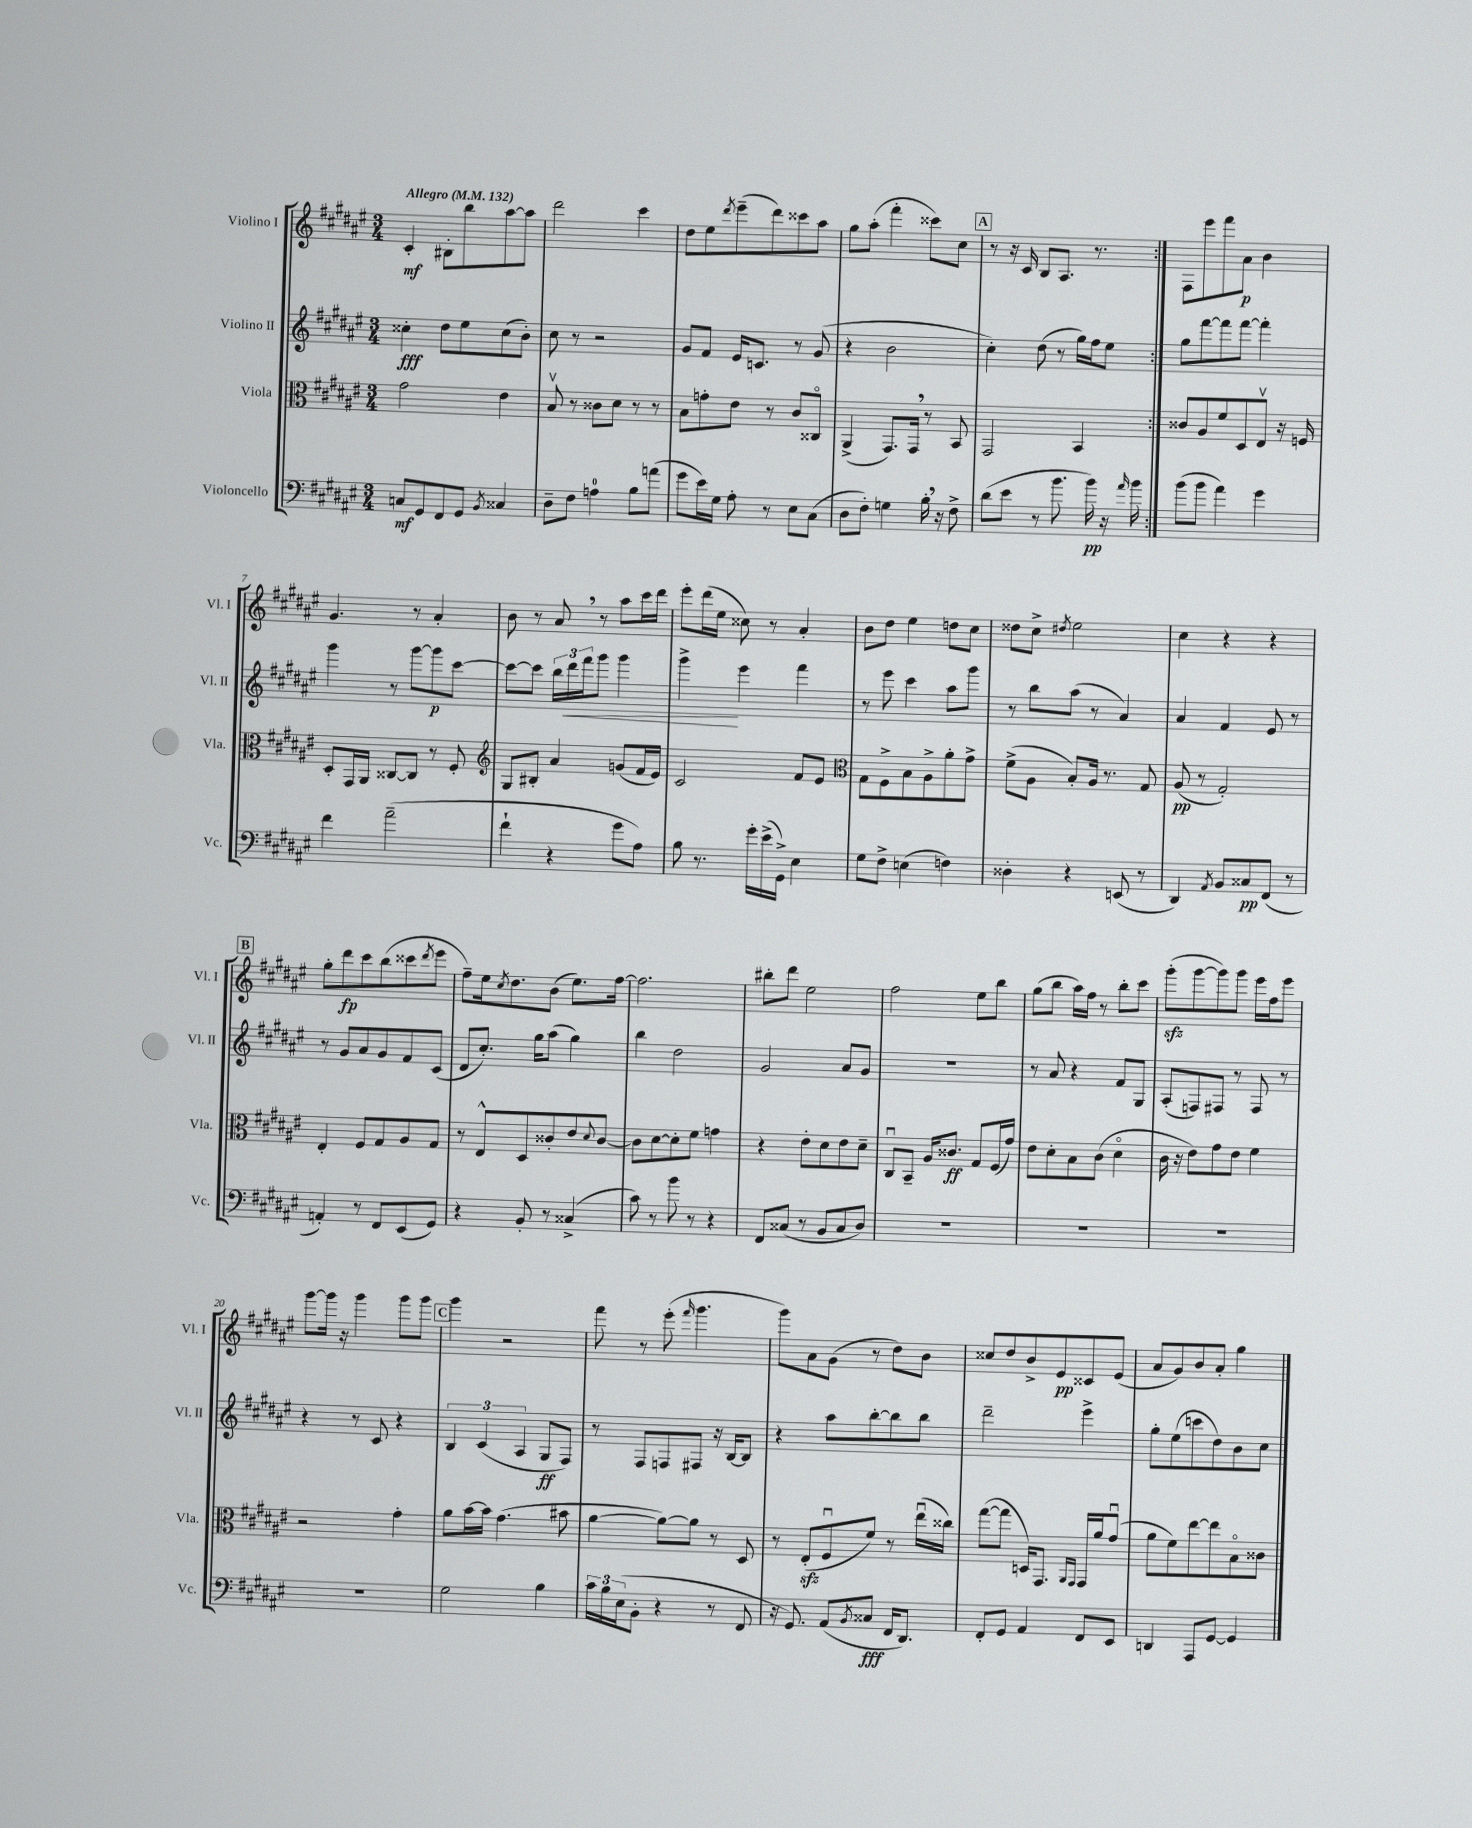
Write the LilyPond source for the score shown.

<<
\new StaffGroup <<
\new Staff = "s0" \with { instrumentName = "Violino I" shortInstrumentName = "Vl. I" } {
    \clef treble \key fis \major \numericTimeSignature \time 3/4 \tempo "Allegro" 4 = 132
    \repeat volta 2 { cis'4-.\mf bis8-. b''8 ais''8~ ais''8 |
    dis'''2 cis'''4 |
    dis''8 eis''8 \acciaccatura { dis'''8 } eis'''8--( dis'''8) cisis'''8 ais''8 |
    gis''8 ais''8-.( fis'''4-. cisis'''8) cis''8 |
    \mark \markup { \box "A" } r8 r16 cis'16 b8 ais8. r8. | }
    fis8 eis'''8 fis'''8 ais'8\p b'4 |
    gis'4. r8 ais'4-. |
    b'8 r8 ais'8 \breathe r8 ais''8 cis'''16 dis'''16 |
    eis'''8-. dis'''16( eis''16 cisis''8) r8 ais'4-. |
    b'8 dis''8 eis''4 d''8 cis''8 |
    disis''8 cis''8-> \acciaccatura { dis''8 } eis''2 |
    cis''4 r4 r4 |
    \mark \markup { \box "B" } gis''8-. dis'''8\fp cis'''8 b''8( cisis'''8 \acciaccatura { dis'''8 } eis'''8 |
    fis''8--) eis''16 \acciaccatura { cis''8 } dis''8. b'8( eis''8.) fis''16~ |
    fis''2. |
    bis''8-. dis'''8 eis''2 |
    fis''2 eis''8 b''8 |
    gis''8( b''8 ais''16) fis''16 r8 b''8-. cis'''8 |
    gis'''8-.\sfz( gis'''8~ gis'''8) gis'''8 eis'''16 fis''16 eis'''8 |
    gis'''8~ gis'''16 r16 gis'''4 gis'''8 gis'''8 |
    \mark \markup { \box "C" } gis'''4 r2 |
    fis'''8 r8 eis'''8-.( \grace { fis'''16 } gis'''4. |
    gis'''8) ais'8 gis'8( r8 dis''8) b'8 |
    cisis''8 dis''8 b'8-> eis'8\pp cisis'8 eis'8( |
    ais'8 gis'8) b'8 ais'8-. gis''4 \bar "|." |
}
\new Staff = "s1" \with { instrumentName = "Violino II" shortInstrumentName = "Vl. II" } {
    \clef treble \key fis \major \numericTimeSignature \time 3/4
    \repeat volta 2 { cisis''4-.\fff dis''8 eis''8 cisis''8( b'8-.) |
    cis''8 r8 r2 |
    gis'8 fis'8 eis'16 c'8. r8 gis'8( |
    r4 b'2 |
    \mark \markup { \box "A" } cis''4-.) dis''8( r8 gis''16) fis''16 eis''8 | }
    gis''8 fis'''8~ fis'''8 fis'''8~ fis'''4-. |
    gis'''4 r8 gis'''8~ gis'''8\p cis'''8~ |
    cis'''8~ cis'''8 \tuplet 3/2 { b''16 dis'''16\< fis'''16 } gis'''8 gis'''4 |
    gis'''4->\! eis'''4 fis'''4 |
    r8 eis'''8 cis'''4 ais''8 gis'''8 |
    r8 b''8 ais''8( r8 ais'4) |
    ais'4 fis'4 eis'8 r8 |
    \mark \markup { \box "B" } r8 gis'8 ais'8 gis'8 fis'8 cis'8( |
    dis'8 cis''8.-.) gis''16 ais''8( gis''4) |
    b''4 dis''2 |
    gis'2 ais'8 gis'8 |
    R2. |
    r8 ais'8 r4 fis'8 gis8 |
    ais8-.( f8) fis8 r8 fis8 r8 |
    r4 r8 cis'8 r4 |
    \mark \markup { \box "C" } \tuplet 3/2 { b4 cis'4( ais4 } gis8\ff fis8) |
    r8 fis8 f8 fis8 r16 b16~ b8 |
    r4 ais''8 b''8~-. b''8 b''8 |
    dis'''2-- eis'''4-> |
    gis''8-. eis''8( c'''8 dis''8) b'8 cis''8 \bar "|." |
}
\new Staff = "s2" \with { instrumentName = "Viola" shortInstrumentName = "Vla." } {
    \clef alto \key fis \major \numericTimeSignature \time 3/4
    \repeat volta 2 { gis'2 eis'4 |
    b8\upbow r8 cisis'8 dis'8 r8 r8 |
    b8 g'8-. eis'8 r8 cis'8 cisis8\flageolet |
    ais,4->( gis,8.) gis,16 \breathe r8 b,8 |
    \mark \markup { \box "A" } gis,2 b,4 | }
    cisis'8 ais8 fis'8 dis8 eis8\upbow r16 f16 |
    dis8-. gis,16 ais,16 cisis8~ cisis8 r8 fis8-. |
    \clef treble gis8 bis8-. ais'4 g'8( fis'16 eis'16) |
    cis'2 fis'8 eis'8 |
    \clef alto gis8 fis8-> b8 ais8-> ais'8-. gis'8-> |
    fis'8->( ais8 b8-.) ais16 r8. gis8 |
    ais8\pp( r8 gis2-.) |
    \mark \markup { \box "B" } eis4-. fis8 gis8 ais8 gis8 |
    r8 eis8-^ dis8 cisis'8-. eis'8 \appoggiatura { dis'8 } cisis'8~ |
    cisis'8 dis'8~ dis'8-. fis'8 g'4 |
    r4 eis'8-. dis'8 eis'8 dis'8-- |
    cis8\downbow b,8-- ais16 cisis'8.\ff gis8 fis16( gis'16) |
    eis'8 dis'8-. b8 cis'8( dis'4\flageolet |
    cis'16 r16 eis'8) gis'8 eis'8 fis'4 |
    r2 gis'4-. |
    \mark \markup { \box "C" } ais'8 b'16~ b'16 gis'4.( bis'8 |
    ais'4~ ais'8~) ais'8 r8 dis8 |
    r8 eis8-.\sfz( fis8\downbow fis'8) r8 eis''16\downbow( cisis''16) |
    gis''8~( gis''8 d16) gis,8. \grace { ais,16 gis,16 } gis,16 ais'16 gis'8\downbow( |
    ais'8 fis'8) eis''8~ eis''8 b8\flageolet cisis'8 \bar "|." |
}
\new Staff = "s3" \with { instrumentName = "Violoncello" shortInstrumentName = "Vc." } {
    \clef bass \key fis \major \numericTimeSignature \time 3/4
    \repeat volta 2 { c8\mf gis,8 fis,8 gis,8 \acciaccatura { b,8 } cisis4 |
    dis8-- fis8 a4-0 b8 a'8( |
    gis'8 eis'16) gis16 ais8-. r8 eis8 cis8( |
    dis8 fis8-.) g4 b16-. \breathe r16 fis8-> |
    \mark \markup { \box "A" } dis'8( eis'8 r8 b'8. b'16\pp) r16 \grace { ais'16 } b'16 | }
    b'8( b'8 ais'4) gis'4 |
    fis'4 ais'2--( |
    fis'4-! r4 gis'8 ais8) |
    b8 r8. gis'16-. eis'16->( gis,16->) eis4 |
    gis8 fis8-> e4( f4) |
    disis4-. r4 e,8( r8 |
    dis,4) \acciaccatura { ais,8 } b,8 cisis8\pp fis,8( r8 |
    \mark \markup { \box "B" } a,4-.) r8 fis,8 eis,8( gis,8) |
    r4 b,8-. r8 cisis4->( |
    cis'8) r8 b'8 r8 r4 |
    fis,8 cisis8( r8 b,8 cisis8 dis8) |
    R2. |
    R2. |
    R2. |
    R2. |
    \mark \markup { \box "C" } gis2 b4 |
    \tuplet 3/2 { cis'16 b16 eis16( } b,8-. r4 r8 fis,8 |
    r16 gis,8.) ais,8( \acciaccatura { b,8 } cisis8\fff fis,16 dis,8.) |
    fis,8-. gis,8 ais,4 fis,8 eis,8 |
    d,4 ais,,8 gis,8~ gis,4 \bar "|." |
}
>>
>>
